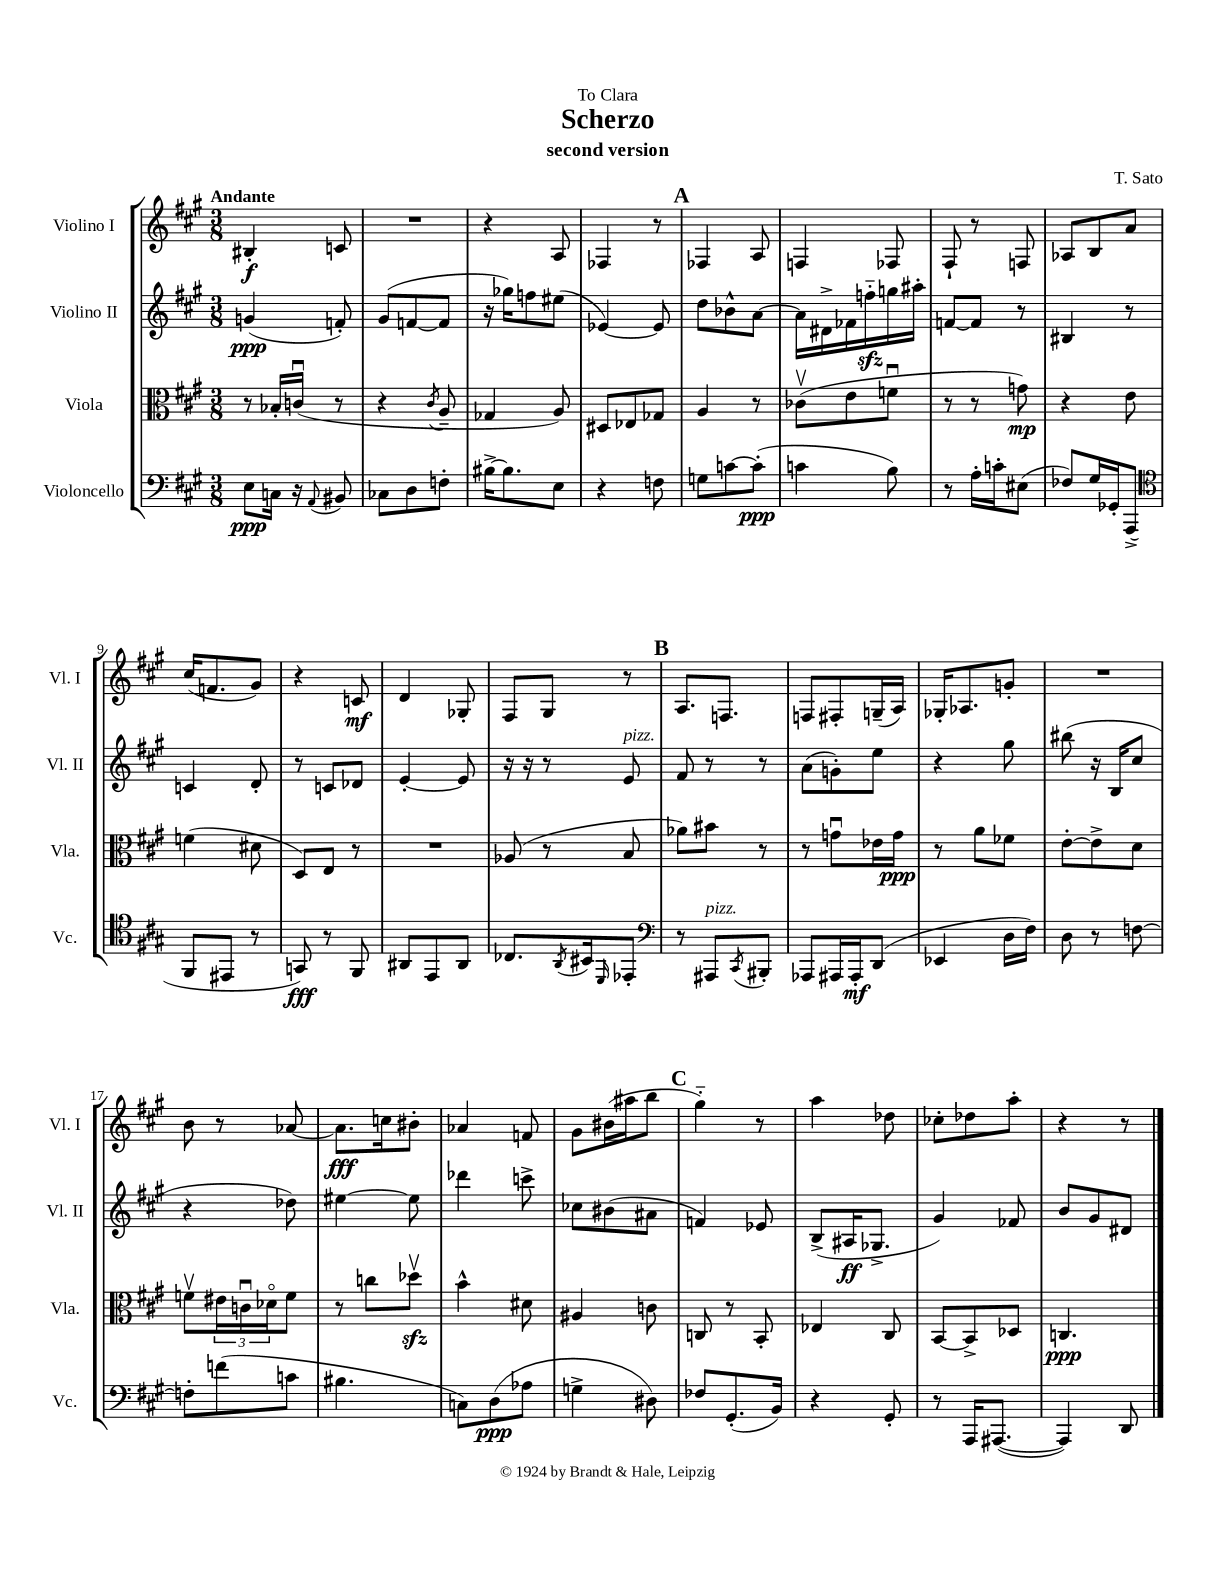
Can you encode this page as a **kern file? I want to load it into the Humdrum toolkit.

**kern	**dynam	**kern	**dynam	**kern	**dynam	**kern	**dynam
*part4	*part4	*part3	*part3	*part2	*part2	*part1	*part1
*staff4	*staff4	*staff3	*staff3	*staff2	*staff2	*staff1	*staff1
*I"Violoncello	*	*I"Viola	*	*I"Violino II	*	*I"Violino I	*
*I'Vc.	*	*I'Vla.	*	*I'Vl. II	*	*I'Vl. I	*
*clefF4	*	*clefC3	*	*clefG2	*	*clefG2	*
*k[f#c#g#]	*	*k[f#c#g#]	*	*k[f#c#g#]	*	*k[f#c#g#]	*
*M3/8	*	*M3/8	*	*M3/8	*	*M3/8	*
=1	=1	=1	=1	=1	=1	=1	=1
!	!	!	!	!	!	!LO:TX:a:B:t=Andante	!
8E\L	ppp	8r	.	(4gn/	ppp	4B#X'/	f
16Cn\Jk	.	16B-X'/LL	.	.	.	.	.
16r	.	(16cnu/JJ	.	.	.	.	.
8qqAA/	.	.	.	.	.	.	.
8BB#X/	.	8r	.	8fn'/)	.	8cn/	.
=2	=2	=2	=2	=2	=2	=2	=2
8C-X\L	.	4r	.	(8g#/L	.	4.r	.
8D\	.	.	.	[8fn/	.	.	.
.	.	8qc#/	.	.	.	.	.
8Fn'\J	.	8A~/	.	8f/J]	.	.	.
=3	=3	=3	=3	=3	=3	=3	=3
[16B#X^\KL	.	4G-X/	.	16r	.	4r	.
8.B#\]	.	.	.	16gg-X\KL)	.	.	.
.	.	.	.	8ffn\	.	.	.
8E\J	.	8A/)	.	(8ee#X\J	.	8A/	.
=4	=4	=4	=4	=4	=4	=4	=4
4r	.	8D#X/L	.	[4e-X/)	.	4F-X/	.
.	.	8E-X/	.	.	.	.	.
8Fn\	.	8G-X/J	.	8e-/]	.	8r	.
!!LO:REH:place=s1:t=A
=5	=5	=5	=5	=5	=5	=5	=5
8Gn\L	.	4A/	.	8dd\L	.	4F-X/	.
[8cn\	.	.	.	8b-X^^\	.	.	.
(8c'\J]	ppp	8r	.	[8a\J	.	8A/	.
=6	=6	=6	=6	=6	=6	=6	=6
4cn\	.	(8c-Xv\L	.	16a\LL]	.	4Fn/	.
.	.	.	.	16d#X^\	.	.	.
.	.	8e\	.	16f-X\	.	.	.
.	.	.	.	16ffnzz\	.	.	.
8B\)	.	8fnu\J	.	16ggn\	.	8F-X/	.
.	.	.	.	16aa#X'\JJ	.	.	.
=7	=7	=7	=7	=7	=7	=7	=7
8r	.	8r	.	[8fn/L	.	8F#`/	.
16A'\LL	.	8r	.	8f/J]	.	8r	.
16cn'\J	.	.	.	.	.	.	.
(8E#X\J	.	8gn\)	mp	8r	.	8Fn/	.
=8	=8	=8	=8	=8	=8	=8	=8
8F-X/L)	.	4r	.	4B#X/	.	8A-X/L	.
16G#/L	.	.	.	.	.	8B/	.
16GG-X'/J	.	.	.	.	.	.	.
(8AAA^/J	.	8e\	.	8r	.	8a/J	.
!!LO:LB:g=z
=9	=9	=9	=9	=9	=9	=9	=9
*clefC4	*	*	*	*	*	*	*
8FF#/L	.	(4fn\	.	4cn/	.	(16cc#/KL	.
.	.	.	.	.	.	8.fn/	.
8EE#X/J	.	.	.	.	.	.	.
8r	.	8d#X\	.	8d'/	.	8g#/J)	.
=10	=10	=10	=10	=10	=10	=10	=10
8GGn/)	fff	8D/L)	.	8r	.	4r	.
8r	.	8E/J	.	8cn/L	.	.	.
8FF#/	.	8r	.	8d-X/J	.	8cn/	mf
=11	=11	=11	=11	=11	=11	=11	=11
8AA#X/L	.	4.r	.	[4e'/	.	4d/	.
8EE/	.	.	.	.	.	.	.
8AA#/J	.	.	.	8e/]	.	8G-X'/	.
=12	=12	=12	=12	=12	=12	=12	=12
8.C-X/L	.	(8A-X/	.	16r	.	8F#/L	.
.	.	.	.	16r	.	.	.
.	.	8r	.	8r	.	8G#/J	.
8qAA/	.	.	.	.	.	.	.
16BB#X/k	.	.	.	.	.	.	.
16qqDD/	.	.	.	.	.	.	.
!	!	!	!	!LO:TX:a:i:t=pizz.	!	!	!
8EE-X'/J	.	8B/	.	8e/	.	8r	.
!!LO:REH:place=s1:t=B
=13	=13	=13	=13	=13	=13	=13	=13
*clefF4	*	*	*	*	*	*	*
8r	.	8a-X\L)	.	8f#/	.	8.A/L	.
!LO:TX:a:i:t=pizz.	!	!	!	!	!	!	!
8AAA#X/L	.	8b#X\J	.	8r	.	.	.
.	.	.	.	.	.	8.Fn/J	.
8qCC#/	.	.	.	.	.	.	.
8BBB#X'/J	.	8r	.	8r	.	.	.
=14	=14	=14	=14	=14	=14	=14	=14
8AAA-X/L	.	8r	.	(8a\L	.	8Fn/L	.
16AAA#X/L	.	8gnu\L	.	8gn'\)	.	8F#X'/	.
16AAA#'/J	mf	.	.	.	.	.	.
(8DD/J	.	16e-X\L	.	8ee\J	.	(16Gn~/L	.
.	.	16g\JJ	ppp	.	.	16A/JJ)	.
=15	=15	=15	=15	=15	=15	=15	=15
4EE-X/	.	8r	.	4r	.	16G-X'/KL	.
.	.	.	.	.	.	8.A-X/	.
.	.	8a\L	.	.	.	.	.
16D\LL	.	8f-X\J	.	8gg#\	.	8gn'/J	.
16F#\JJ)	.	.	.	.	.	.	.
=16	=16	=16	=16	=16	=16	=16	=16
8D\	.	[8e'\L	.	(8bb#X\	.	4.r	.
8r	.	8e^\]	.	16r	.	.	.
.	.	.	.	16B/KL	.	.	.
[8Fn\	.	8d\J	.	8cc#/J	.	.	.
!!LO:LB:g=z
=17	=17	=17	=17	=17	=17	=17	=17
8Fn'\L]	.	8fnv\L	.	4r	.	8b\	.
(8fn\	.	24e#X\L	.	.	.	8r	.
.	.	24cnu\	.	.	.	.	.
.	.	24d-X\J	.	.	.	.	.
8cn\J	.	8f\J	.	8dd-X\)	.	[8a-X/	.
=18	=18	=18	=18	=18	=18	=18	=18
4.B#X\	.	8r	.	[4ee#X\	.	8.a-\L]	fff
.	.	8ccn\L	.	.	.	.	.
.	.	.	.	.	.	16ccn\k	.
.	.	8dd-Xzzv\J	.	8ee#\]	.	8b#X'\J	.
=19	=19	=19	=19	=19	=19	=19	=19
8Cn\L)	.	4b^^\	.	4ddd-X\	.	4a-X/	.
(8D\	ppp	.	.	.	.	.	.
8A-X\J	.	8d#X\	.	8cccn^\	.	8fn/	.
=20	=20	=20	=20	=20	=20	=20	=20
4Gn^\	.	4A#X/	.	8cc-X\L	.	8g#\L	.
.	.	.	.	(8b#X\	.	(16b#X\L	.
.	.	.	.	.	.	16aa#X\J	.
8D#X\)	.	8cn\	.	8a#X\J	.	8bb\J	.
!!LO:REH:place=s1:t=C
=21	=21	=21	=21	=21	=21	=21	=21
8F-X/L	.	8Cn/	.	4fn/)	.	4gg#\)	.
(8.GG#'/	.	8r	.	.	.	.	.
.	.	8BB'/	.	8e-X/	.	8r	.
16BB/Jk)	.	.	.	.	.	.	.
=22	=22	=22	=22	=22	=22	=22	=22
4r	.	4E-X/	.	(8B^/L	.	4aa\	.
.	.	.	.	16A#X/K	ff	.	.
.	.	.	.	8.G-X^/J	.	.	.
8GG#'/	.	8C#/	.	.	.	8dd-X\	.
=23	=23	=23	=23	=23	=23	=23	=23
8r	.	[8BB/L	.	4g#/)	.	8cc-X'\L	.
16AAA/KL	.	8BB^/]	.	.	.	8dd-X\	.
([8.AAA#X/J	.	.	.	.	.	.	.
.	.	8D-X/J	.	8f-X/	.	8aa'\J	.
=24	=24	=24	=24	=24	=24	=24	=24
4AAA#/])	.	4.Cn/	ppp	8b/L	.	4r	.
.	.	.	.	8g#/	.	.	.
8DD/	.	.	.	8d#X/J	.	8r	.
==	==	==	==	==	==	==	==
*-	*-	*-	*-	*-	*-	*-	*-
